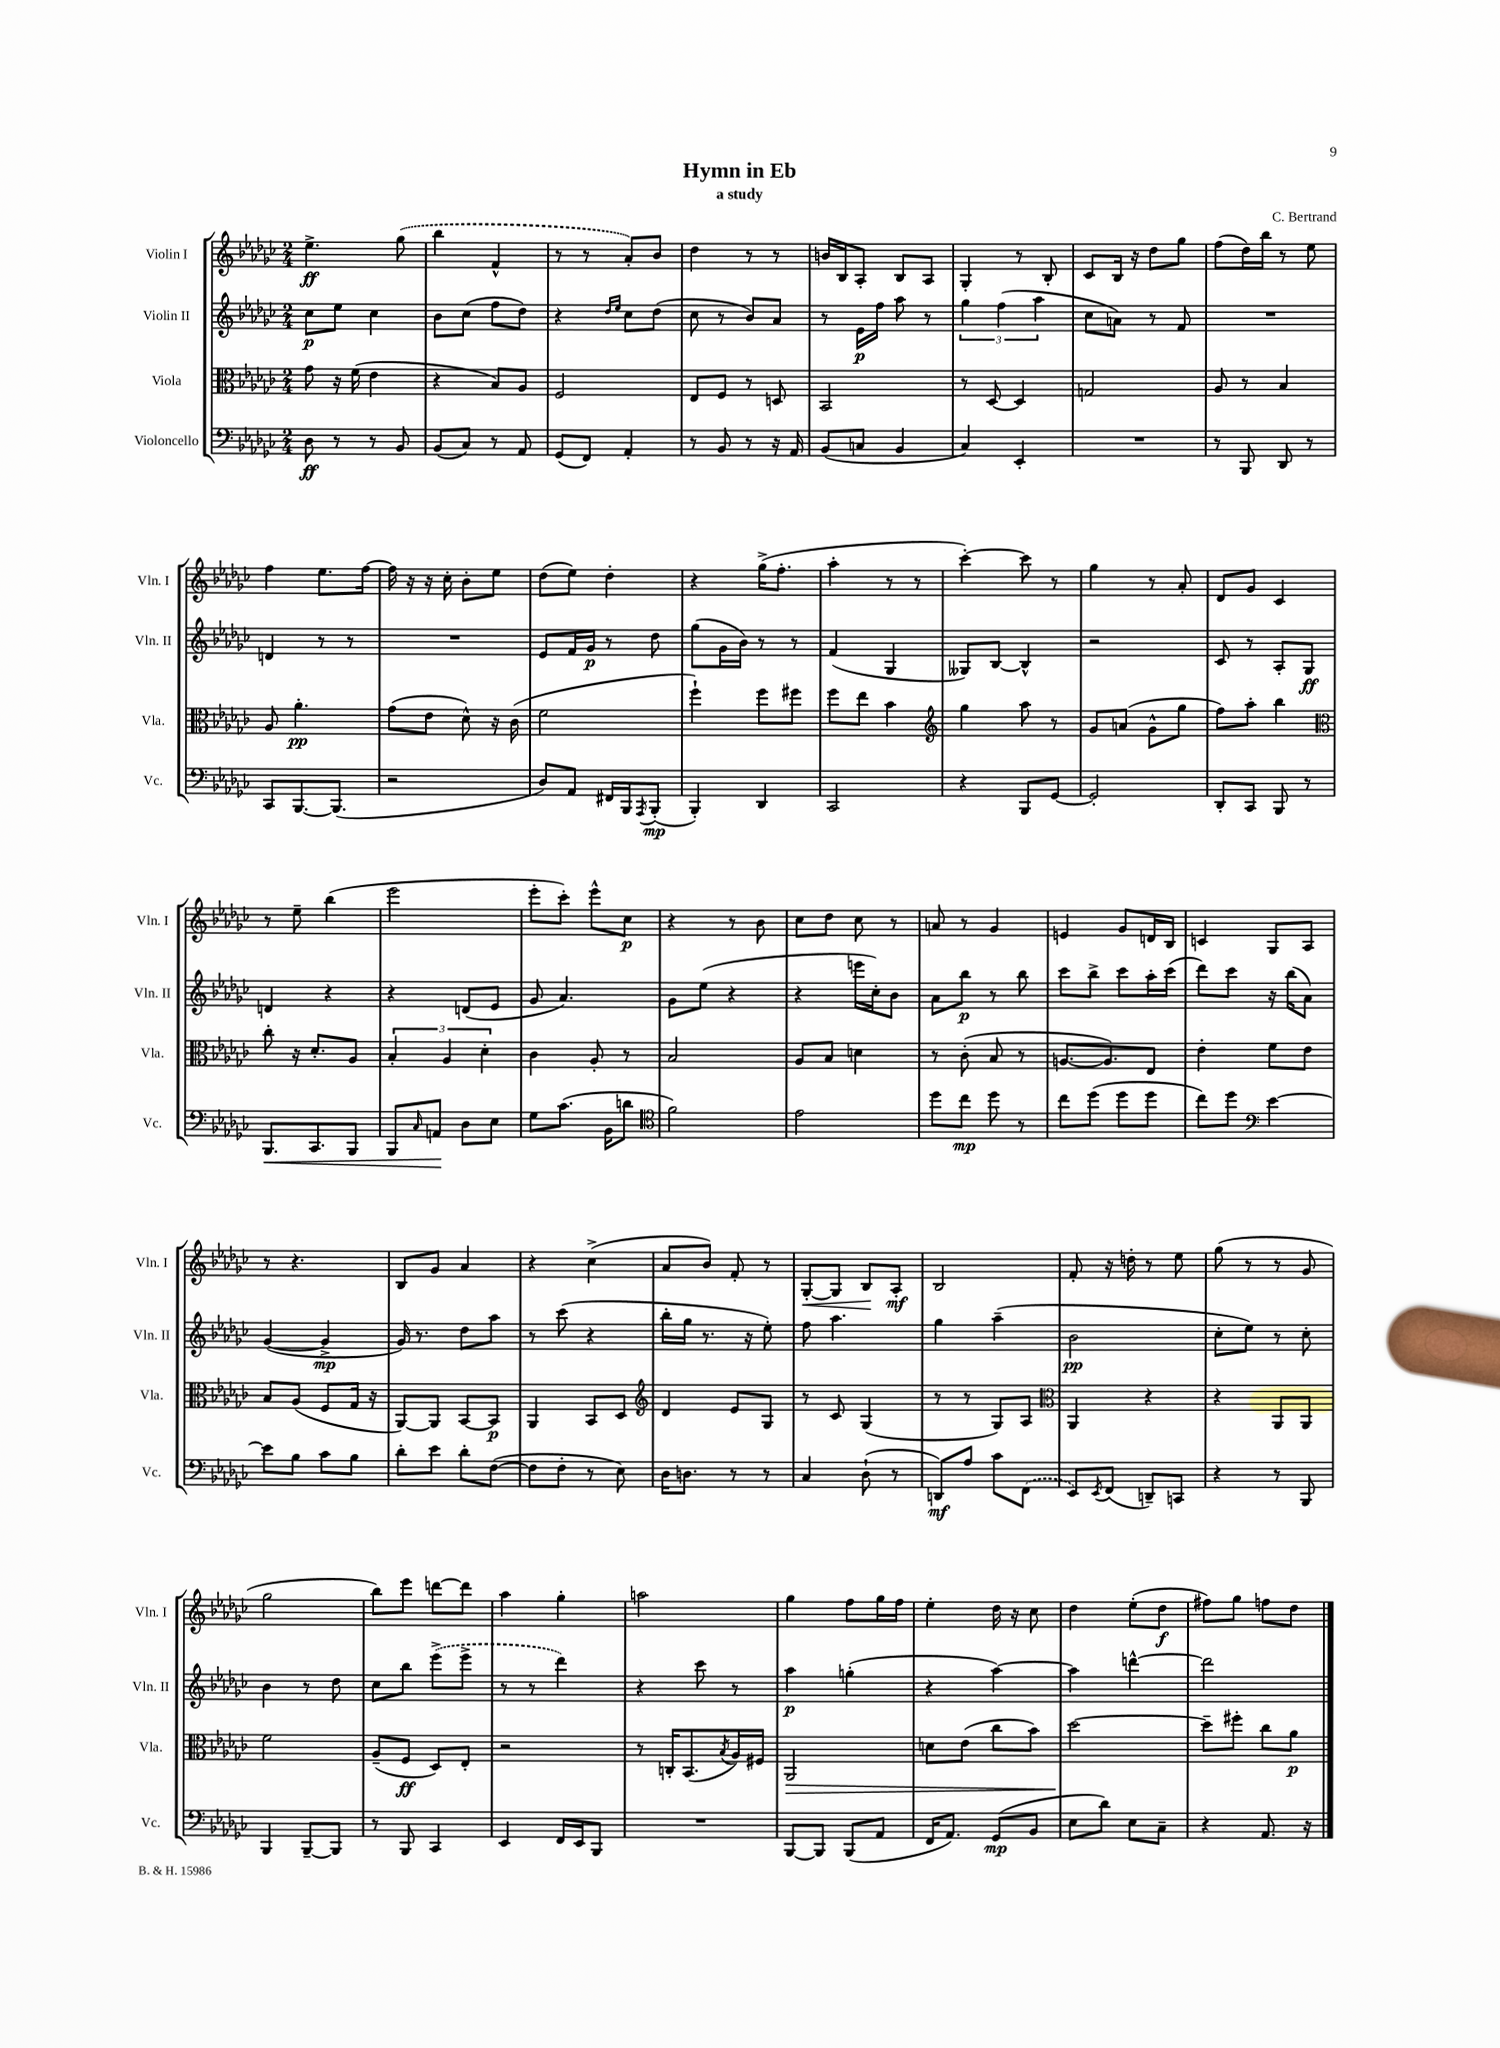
\header { title = "Hymn in Eb" composer = "C. Bertrand" subtitle = "a study" }
<<
\new StaffGroup <<
\new Staff = "s0" \with { instrumentName = "Violin I" shortInstrumentName = "Vln. I" } {
    \clef treble \key ges \major \numericTimeSignature \time 2/4
    ees''4.->\ff \once \slurDashed ges''8( |
    bes''4 f'4-^ |
    r8 r8 aes'8-.) bes'8 |
    des''4 r8 r8 |
    b'16 bes16 aes8-. bes8 aes8 |
    ges4-. r8 bes8-. |
    ces'8 bes16 r16 des''8 ges''8 |
    f''8( des''16) bes''16 r8 ees''8 |
    f''4 ees''8. f''16~ |
    f''16 r16 r16 ces''16-. bes'8-. ees''8 |
    des''8( ees''8) des''4-. |
    r4 ges''16->( f''8.-. |
    aes''4-. r8 r8 |
    ces'''4~-.) ces'''8 r8 |
    ges''4 r8 aes'8-. |
    des'8 ges'8 ces'4 |
    r8 ees''8-- bes''4( |
    ees'''2 |
    ees'''8-. ces'''8-.) ees'''8-^ ces''8\p |
    r4 r8 bes'8 |
    ces''8 des''8 ces''8 r8 |
    a'8 r8 ges'4 |
    e'4 ges'8 d'16 bes16 |
    c'4 ges8 aes8 |
    r8 r4. |
    bes8 ges'8 aes'4 |
    r4 ces''4->( |
    aes'8 bes'8) f'8-. r8 |
    ges8~-.\< ges8 bes8\! aes8-.\mf |
    bes2 |
    f'8-. r16 d''16-. r8 ees''8 |
    ges''8( r8 r8 ges'8 |
    ges''2 |
    bes''8) ees'''8 d'''8~ d'''8 |
    aes''4 ges''4-. |
    a''2 |
    ges''4 f''8 ges''16 f''16 |
    ees''4-. des''16 r16 ces''8 |
    des''4 ees''8-.( des''8\f |
    fis''8) ges''8 f''8 des''8 \bar "|." |
}
\new Staff = "s1" \with { instrumentName = "Violin II" shortInstrumentName = "Vln. II" } {
    \clef treble \key ges \major \numericTimeSignature \time 2/4
    ces''8\p ees''8 ces''4 |
    bes'8 ces''8( f''8 des''8) |
    r4 \grace { des''16 ees''16 } ces''8 des''8( |
    ces''8 r8 bes'8) aes'8 |
    r8 ees'16\p f''16 aes''8 r8 |
    \tuplet 3/2 { ges''4 f''4( aes''4 } |
    ces''8 a'8) r8 f'8 |
    R2 |
    d'4 r8 r8 |
    R2 |
    ees'8 f'16 ges'16\p r8 des''8 |
    ges''8( ges'16 bes'16) r8 r8 |
    f'4( ges4 |
    geses8) bes8~ bes4-^ |
    r2 |
    ces'8 r8 aes8-. ges8\ff |
    d'4 r4 |
    r4 d'8( ees'8 |
    ges'8 aes'4.) |
    ges'8 ees''8( r4 |
    r4 e'''16 ces''16-.) bes'8 |
    aes'8 bes''8\p r8 bes''8 |
    ces'''8 bes''8-> ces'''8 aes''16-. ces'''16( |
    des'''8) ces'''8 r16 bes''16( aes'8) |
    ges'4~( ges'4->\mp |
    ges'16) r8. des''8 aes''8 |
    r8 ces'''8( r4 |
    bes''16-. ges''16 r8. r16 ees''8-.) |
    f''8 aes''4. |
    ges''4 aes''4--( |
    bes'2\pp |
    ces''8-. ees''8) r8 ces''8-. |
    bes'4 r8 des''8 |
    ces''8 bes''8 \once \slurDashed ees'''8->( ees'''8-> |
    r8 r8 des'''4) |
    r4 ces'''8 r8 |
    aes''4\p g''4-.( |
    r4 aes''4~) |
    aes''4 d'''4~-^ |
    d'''2 \bar "|." |
}
\new Staff = "s2" \with { instrumentName = "Viola" shortInstrumentName = "Vla." } {
    \clef alto \key ges \major \numericTimeSignature \time 2/4
    ges'8 r16 f'16( ees'4 |
    r4 bes8) aes8 |
    f2 |
    ees8 f8 r8 d8 |
    bes,2 |
    r8 des8~ des4 |
    g2 |
    aes8 r8 bes4 |
    aes8 aes'4.-.\pp |
    ges'8( ees'8 des'8-^) r16 ces'16( |
    f'2 |
    f''4-!) f''8 fis''8 |
    f''8 ees''8 bes'4 |
    \clef treble ges''4 aes''8 r8 |
    ges'8 a'8( ges'8-^ ges''8 |
    f''8) aes''8-. bes''4 |
    \clef alto ces''8-. r16 des'8.-. aes8 |
    \tuplet 3/2 { bes4-. aes4 des'4-. } |
    ces'4 aes8-. r8 |
    bes2 |
    aes8 bes8 d'4 |
    r8 ces'8-.( bes8 r8 |
    a8.~ a8.) ees8 |
    ees'4-. f'8 ees'8 |
    bes8 aes8( f8 ges16 r16 |
    aes,8~) aes,8 bes,8~ bes,8\p |
    aes,4 bes,8 des8 |
    \clef treble des'4 ees'8 ges8 |
    r8 ces'8 ges4( |
    r8 r8 ges8) aes8 |
    \clef alto aes,4 r4 |
    r4 aes,8 aes,8 |
    f'2 |
    aes8--( f8\ff des8) ees8-. |
    r2 |
    r8 c16-. bes,8.( \acciaccatura { bes8 } aes16) fis16 |
    aes,2\> |
    d'8 ees'8( ces''8 bes'8) |
    des''2~\! |
    des''8-- fis''8-. ces''8 aes'8\p \bar "|." |
}
\new Staff = "s3" \with { instrumentName = "Violoncello" shortInstrumentName = "Vc." } {
    \clef bass \key ges \major \numericTimeSignature \time 2/4
    des8\ff r8 r8 bes,8 |
    bes,8( ces8) r8 aes,8 |
    ges,8( f,8) aes,4-. |
    r8 bes,8 r8 r16 aes,16 |
    bes,8( c8 bes,4 |
    ces4) ees,4-. |
    R2 |
    r8 bes,,8 des,8 r8 |
    ces,8 bes,,8.~ bes,,8.( |
    r2 |
    des8) aes,8 fis,16 bes,,16 \acciaccatura { aes,,8 } bes,,8-.\mp( |
    bes,,4-.) des,4 |
    ces,2 |
    r4 bes,,8 ges,8~ |
    ges,2-. |
    des,8-. ces,8 bes,,8 r8 |
    bes,,8.\< ces,8. bes,,8 |
    bes,,8 \grace { ces16 } a,8\! des8 ees8 |
    ges8 ces'8.( bes,16 d'8 |
    \clef tenor f'2) |
    ees'2 |
    des''8 ces''8\mp des''8 r8 |
    ces''8 des''8( des''8 des''8 |
    ces''8) des''8 \clef bass ees'4~ |
    ees'8 bes8 ces'8 bes8 |
    des'8-. ees'8 des'8-. f8~( |
    f8 f8-. r8 ees8) |
    des16 d8. r8 r8 |
    ces4 des8-!( r8 |
    d,8\mf) aes8 ces'8 \once \slurDashed f,8( |
    ees,8) \acciaccatura { ees,8 } f,8( d,8--) c,8 |
    r4 r8 bes,,8 |
    bes,,4 bes,,8~-- bes,,8 |
    r8 bes,,8 ces,4 |
    ees,4 f,16 ees,16 bes,,8 |
    R2 |
    bes,,8~ bes,,8 bes,,8( aes,8 |
    f,16 aes,8.) ges,8\mp( bes,8 |
    ees8 des'8) ees8 ces8-- |
    r4 aes,8. r16 \bar "|." |
}
>>
>>
\layout { \context { \Score \remove "Bar_number_engraver" } }
